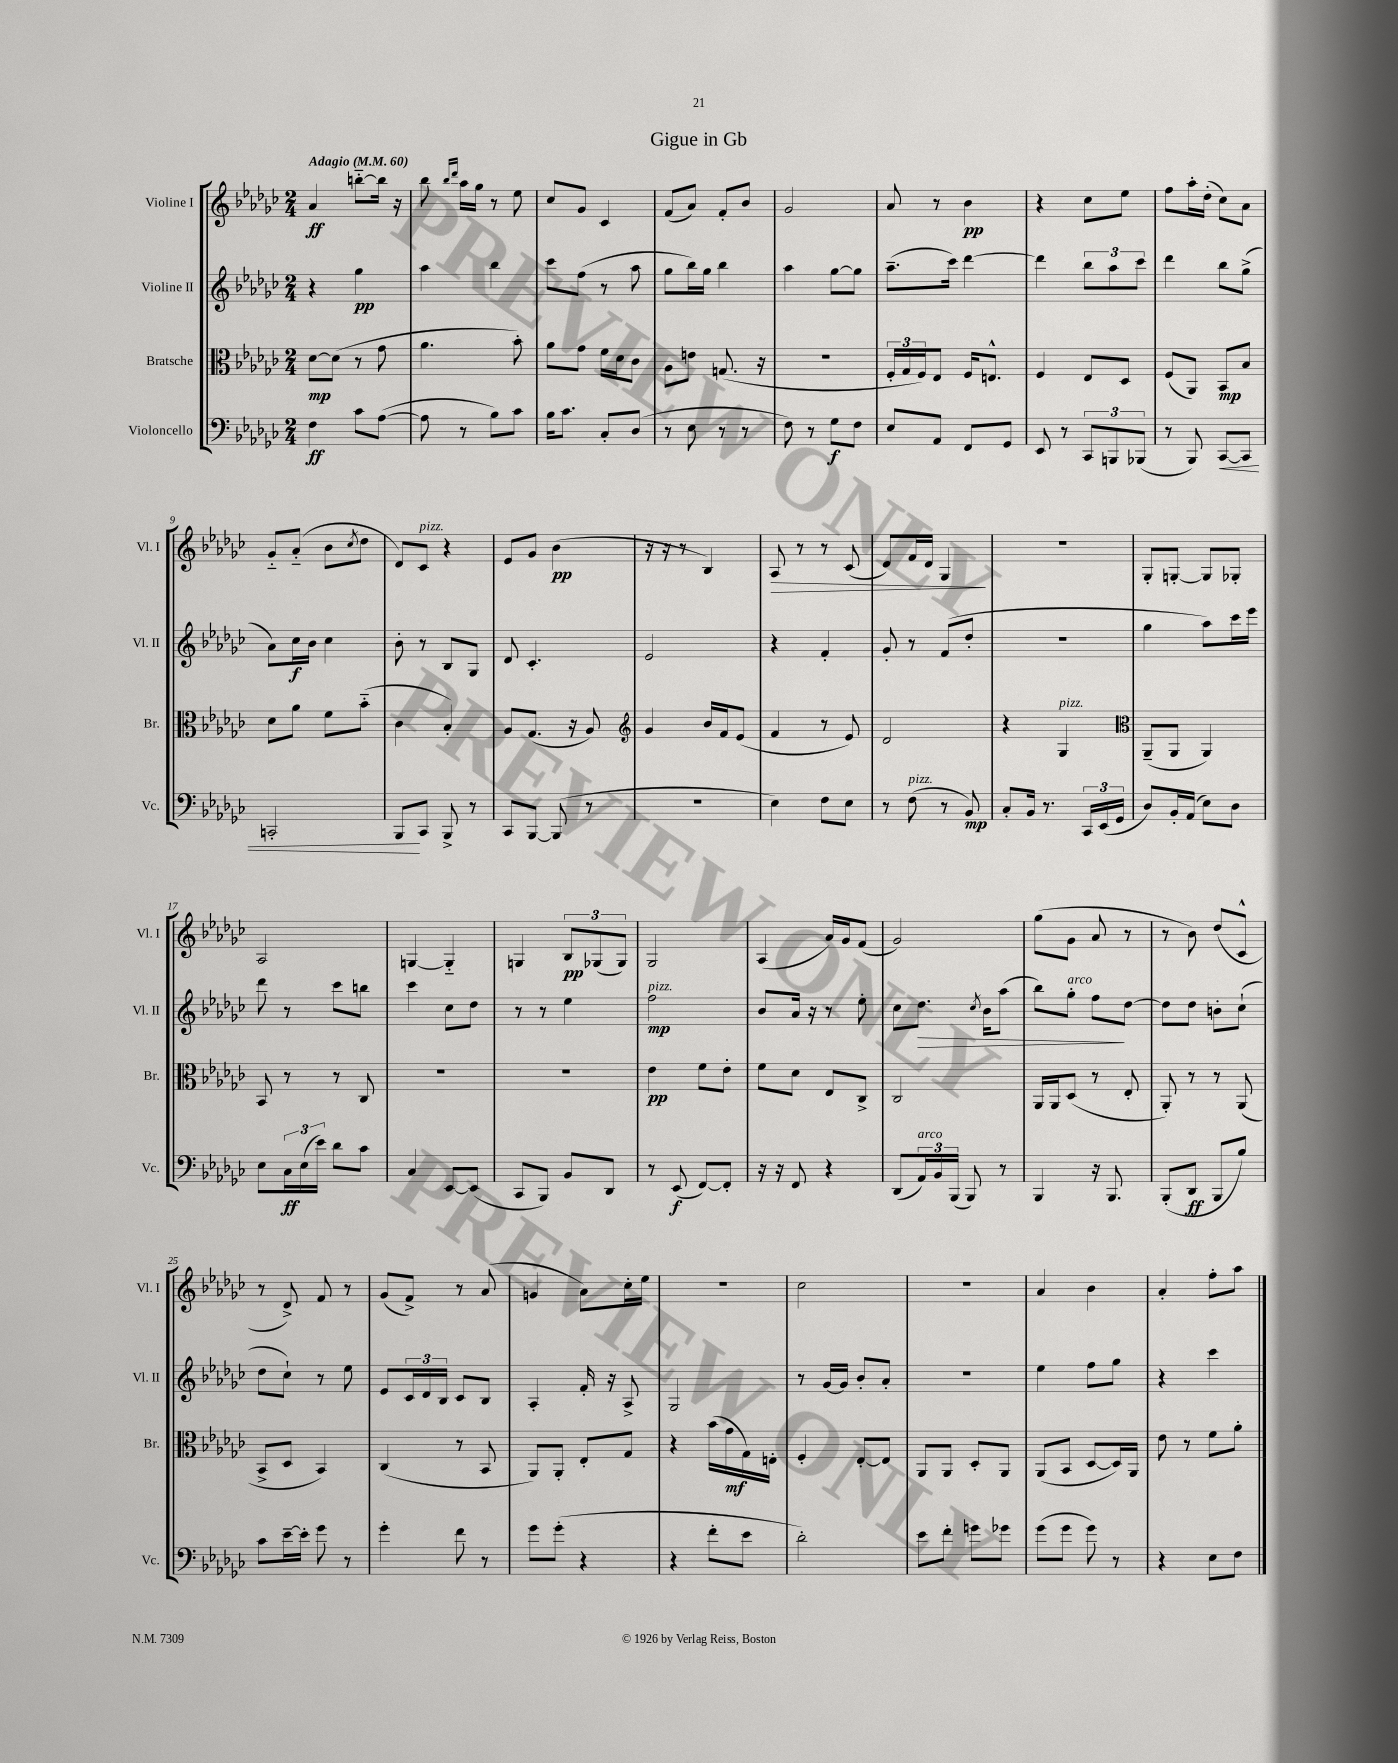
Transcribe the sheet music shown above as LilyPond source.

\header { title = "Gigue in Gb" }
<<
\new StaffGroup <<
\new Staff = "s0" \with { instrumentName = "Violine I" shortInstrumentName = "Vl. I" } {
    \clef treble \key ges \major \numericTimeSignature \time 2/4 \tempo "Adagio" 4 = 60
    aes'4\ff b''8~-_ b''16 r16 |
    bes''8 \grace { bes''16 des'''16 } aes''16 ges''16 r8 ees''8 |
    ces''8 ges'8 ces'4 |
    f'8( aes'8) f'8-. bes'8 |
    ges'2 |
    aes'8 r8 bes'4\pp |
    r4 ces''8 ees''8 |
    f''8 aes''16-. des''16-.( ces''8) aes'8 |
    ges'8-_ aes'8-_( bes'8 \acciaccatura { ces''8 } des''8 |
    des'8) ces'8^\markup { \italic "pizz." } r4 |
    ees'8 ges'8 bes'4\pp( |
    r16 r16 r8 bes4) |
    aes8\> r8 r8 ces'8( |
    des'8) f'16 des'16 ges4\! |
    R2 |
    ges8-. g8~-. g8 ges8-. |
    aes2 |
    g4~ g4-_ |
    g4 \tuplet 3/2 { bes8\pp ges8( ges8) } |
    ges2 |
    aes4( aes'16) ges'16 f'8( |
    ges'2) |
    ges''8( ges'8 aes'8 r8 |
    r8 bes'8) des''8( ces'8-^ |
    r8 des'8->) f'8 r8 |
    ges'8( f'8->) r8 aes'8( |
    g'4 aes'8) ces''16-. ees''16 |
    r2 |
    ces''2 |
    r2 |
    aes'4 bes'4 |
    aes'4-. f''8-. aes''8 \bar "|." |
}
\new Staff = "s1" \with { instrumentName = "Violine II" shortInstrumentName = "Vl. II" } {
    \clef treble \key ges \major \numericTimeSignature \time 2/4
    r4 ges''4\pp |
    aes''4 bes''4 |
    ces'''8 f''8( r8 aes''8 |
    ges''8 bes''16) ges''16 bes''4 |
    aes''4 ges''8~ ges''8 |
    aes''8.--( ces'''16) des'''4~ |
    des'''4 \tuplet 3/2 { bes''8 aes''8 ces'''8 } |
    des'''4 bes''8 ges''8->( |
    aes'8) ces''16\f bes'16 ces''4 |
    bes'8-. r8 bes8 ges8 |
    des'8 ces'4.-. |
    ees'2 |
    r4 f'4-. |
    ges'8-. r8 f'8( des''8-. |
    r2 |
    ges''4 aes''8) ces'''16 ees'''16 |
    des'''8 r8 ces'''8 b''8 |
    ces'''4 ces''8 des''8 |
    r8 r8 ees''4 |
    f''2\mp^\markup { \italic "pizz." } |
    bes'8 aes'16 r16 r8 ees''8-. |
    ces''8 des''8.\> \acciaccatura { ces''8 } bes'16 aes''8( |
    bes''8) ges''8-.^\markup { \italic "arco" } f''8\! des''8~ |
    des''8 des''8 b'8-. ces''8-!( |
    des''8 ces''8-!) r8 ees''8 |
    ees'8 \tuplet 3/2 { ces'16 des'16 bes16 } ces'8 bes8 |
    aes4-. f'16-. r16 aes8-> |
    ges2 |
    r8 ges'16~ ges'16 bes'8-. aes'8-. |
    R2 |
    ees''4 f''8 ges''8 |
    r4 ces'''4 \bar "|." |
}
\new Staff = "s2" \with { instrumentName = "Bratsche" shortInstrumentName = "Br." } {
    \clef alto \key ges \major \numericTimeSignature \time 2/4
    des'8~\mp des'8( r8 ges'8 |
    aes'4. bes'8-.) |
    aes'8 ges'8 f'16 des'16 ces'8 |
    aes8 e'8 g8.( r16 |
    r2 |
    \tuplet 3/2 { f16-. ges16 f16) } ees8 f16 e8.-^ |
    f4 ees8 des8 |
    f8( aes,8) bes,8\mp bes8 |
    des'8 aes'8 f'8 bes'8-_( |
    ces'4 bes4-.) |
    aes8 ges8.( r16 aes8) |
    \clef treble ges'4 bes'16 f'16 ees'8( |
    f'4 r8 ees'8) |
    des'2 |
    r4 ges4^\markup { \italic "pizz." } |
    \clef alto aes,8--( aes,8 aes,4) |
    bes,8 r8 r8 ces8 |
    R2 |
    R2 |
    ees'4\pp f'8 ees'8-. |
    f'8 des'8 ees8 ces8-> |
    ces2 |
    aes,16 aes,16 des8( r8 ees8-. |
    aes,8-.) r8 r8 aes,8( |
    bes,8-> des8 bes,4) |
    ces4( r8 bes,8 |
    aes,8) aes,8-. ees8-. ges8 |
    r4 bes'16( ges'16\mf ges16) e16-. |
    f4-. ees8~-. ees8 |
    aes,8 aes,8 des8-. aes,8 |
    aes,8( bes,8 des8~ des16) aes,16 |
    ees'8 r8 f'8 aes'8-. \bar "|." |
}
\new Staff = "s3" \with { instrumentName = "Violoncello" shortInstrumentName = "Vc." } {
    \clef bass \key ges \major \numericTimeSignature \time 2/4
    f4\ff ces'8 aes8~( |
    aes8 r8 bes8) ces'8 |
    bes16 ces'8. ces8-. des8( |
    r8 ees8 r8 r8 |
    f8) r8 ges8\f f8 |
    ees8 aes,8 f,8 ges,8 |
    ees,8 r8 \tuplet 3/2 { ces,8 b,,8 bes,,8( } |
    r8 bes,,8) ces,8~\< ces,8 |
    c,2-. |
    bes,,8\! ces,8 bes,,8-> r8 |
    ces,8 bes,,8~ bes,,8( r8 |
    R2 |
    ees4) f8 ees8 |
    r8 f8^\markup { \italic "pizz." }( r8 bes,8\mp) |
    ces8-. bes,16 r8. \tuplet 3/2 { ces,16 ees,16( ges,16 } |
    des8) bes,16-. aes,16( ees8) des8 |
    ees8 \tuplet 3/2 { ces16\ff ees16( ees'16) } des'8 ces'8 |
    ces4 ees,8~ ees,8( |
    ces,8 bes,,8) bes,8 des,8 |
    r8 ees,8\f( f,8~) f,8-. |
    r16 r16 f,8 r4 |
    des,8( \tuplet 3/2 { aes,16^\markup { \italic "arco" }) bes,16 bes,,16( } bes,,8) r8 |
    bes,,4 r16 bes,,8. |
    bes,,8-.( des,8\ff bes,,8 bes8) |
    ces'8 ees'16~-- ees'16-. ges'8 r8 |
    ges'4-. f'8 r8 |
    ges'8 ges'8-.( r4 |
    r4 f'8-. ees'8 |
    des'2-.) |
    ees'8 f'8-. g'8 ges'8 |
    ges'8( ges'8 ges'8) r8 |
    r4 ees8 f8 \bar "|." |
}
>>
>>
